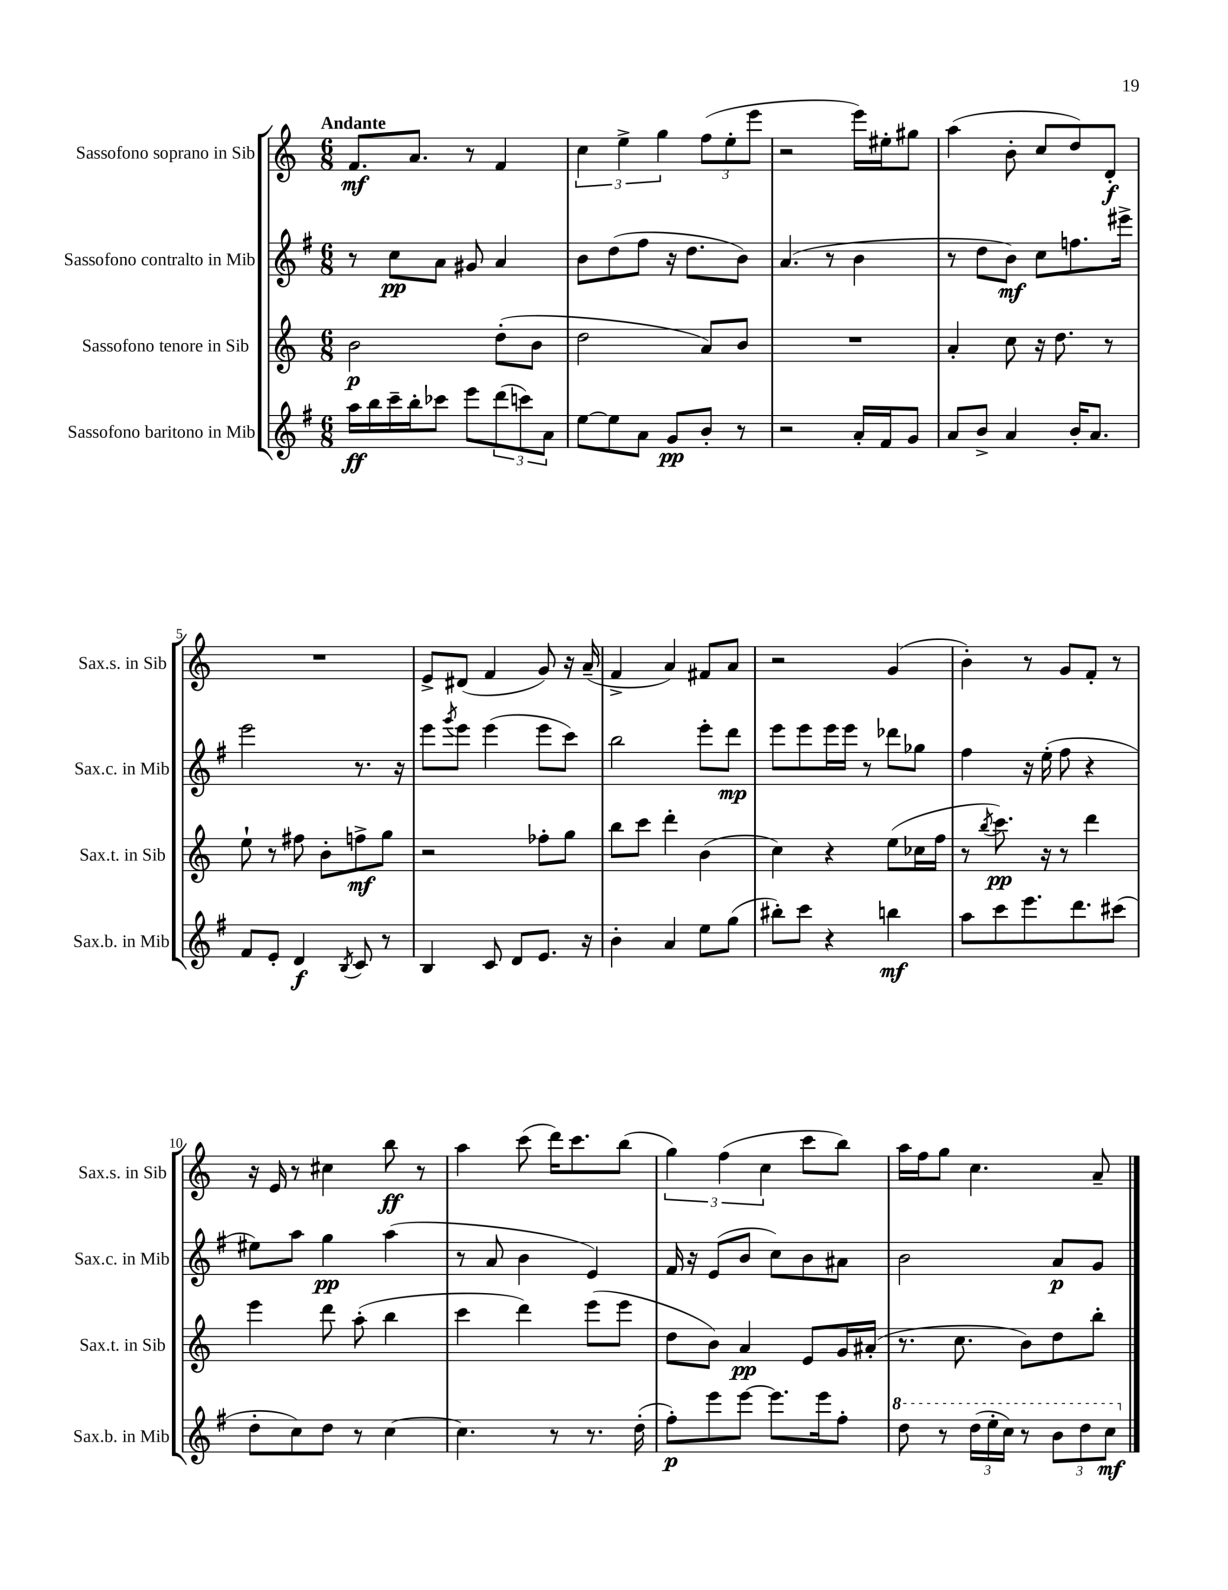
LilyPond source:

<<
\new StaffGroup <<
\new Staff = "s0" \with { instrumentName = "Sassofono soprano in Sib" shortInstrumentName = "Sax.s. in Sib" } {
    \clef treble \key c \major \numericTimeSignature \time 6/8 \tempo "Andante"
    f'8.\mf a'8. r8 f'4 |
    \tuplet 3/2 { c''4 e''4-> g''4 } \tuplet 3/2 { f''8( e''8-. e'''8 } |
    r2 e'''16) eis''16-. gis''8 |
    a''4( b'8-. c''8 d''8) d'8-.\f |
    R2. |
    e'8-> dis'8( f'4 g'8) r16 a'16--( |
    f'4-> a'4) fis'8 a'8 |
    r2 g'4( |
    b'4-.) r8 g'8 f'8-. r8 |
    r16 e'16 r8 cis''4 b''8\ff r8 |
    a''4 c'''8( d'''16) c'''8. b''8( |
    \tuplet 3/2 { g''4) f''4( c''4 } c'''8 b''8) |
    a''16 f''16 g''8 c''4. a'8-- \bar "|." |
}
\new Staff = "s1" \with { instrumentName = "Sassofono contralto in Mib" shortInstrumentName = "Sax.c. in Mib" } {
    \clef treble \key g \major \numericTimeSignature \time 6/8
    r8 c''8\pp a'8 gis'8 a'4 |
    b'8 d''8( fis''8 r16 d''8. b'8) |
    a'4.( r8 b'4 |
    r8 d''8 b'8\mf) c''8 f''8. eis'''16-> |
    e'''2 r8. r16 |
    e'''8 \acciaccatura { g'''8 } e'''8 e'''4( e'''8 c'''8) |
    b''2 e'''8-. d'''8\mp |
    e'''8 e'''8 e'''16 e'''16 r8 des'''8 ges''8 |
    fis''4 r16 e''16-.( fis''8 r4 |
    eis''8) a''8 g''4\pp a''4( |
    r8 a'8 b'4 e'4) |
    fis'16 r16 e'8( b'8 c''8) b'8 ais'8 |
    b'2 a'8\p g'8 \bar "|." |
}
\new Staff = "s2" \with { instrumentName = "Sassofono tenore in Sib" shortInstrumentName = "Sax.t. in Sib" } {
    \clef treble \key c \major \numericTimeSignature \time 6/8
    b'2\p d''8-.( b'8 |
    d''2 a'8) b'8 |
    R2. |
    a'4-. c''8 r16 d''8. r8 |
    e''8-! r8 fis''8 b'8-. f''8->\mf g''8 |
    r2 fes''8-. g''8 |
    b''8 c'''8 d'''4-. b'4( |
    c''4) r4 e''8( ces''16 f''16 |
    r8 \acciaccatura { b''8 } c'''8.\pp) r16 r8 d'''4 |
    e'''4 d'''8 a''8-.( b''4 |
    c'''4 d'''4) e'''8( e'''8 |
    d''8 b'8) a'4\pp e'8 g'16 ais'16-.( |
    r8. c''8. b'8) d''8 b''8-. \bar "|." |
}
\new Staff = "s3" \with { instrumentName = "Sassofono baritono in Mib" shortInstrumentName = "Sax.b. in Mib" } {
    \clef treble \key g \major \numericTimeSignature \time 6/8
    a''16\ff b''16 c'''16-- b''16-. ces'''8 e'''8 \tuplet 3/2 { d'''8( c'''8) a'8 } |
    e''8~ e''8 a'8 g'8\pp b'8-. r8 |
    r2 a'16-. fis'16 g'8 |
    a'8 b'8-> a'4 b'16-. a'8. |
    fis'8 e'8-. d'4\f \acciaccatura { b8 } c'8 r8 |
    b4 c'8 d'8 e'8. r16 |
    b'4-. a'4 e''8 g''8( |
    bis''8-.) c'''8 r4 b''4\mf |
    a''8 c'''8 e'''8. d'''8. cis'''8( |
    d''8-. c''8) d''8 r8 c''4~ |
    c''4. r8 r8. d''16-.( |
    fis''8-.\p) e'''8 e'''8~ e'''8. e'''16 fis''8-. |
    \ottava #1 d'''8 r8 \tuplet 3/2 { d'''16( e'''16-. c'''16) } r8 \tuplet 3/2 { b''8 d'''8 c'''8\mf \ottava #0 } \bar "|." |
}
>>
>>
